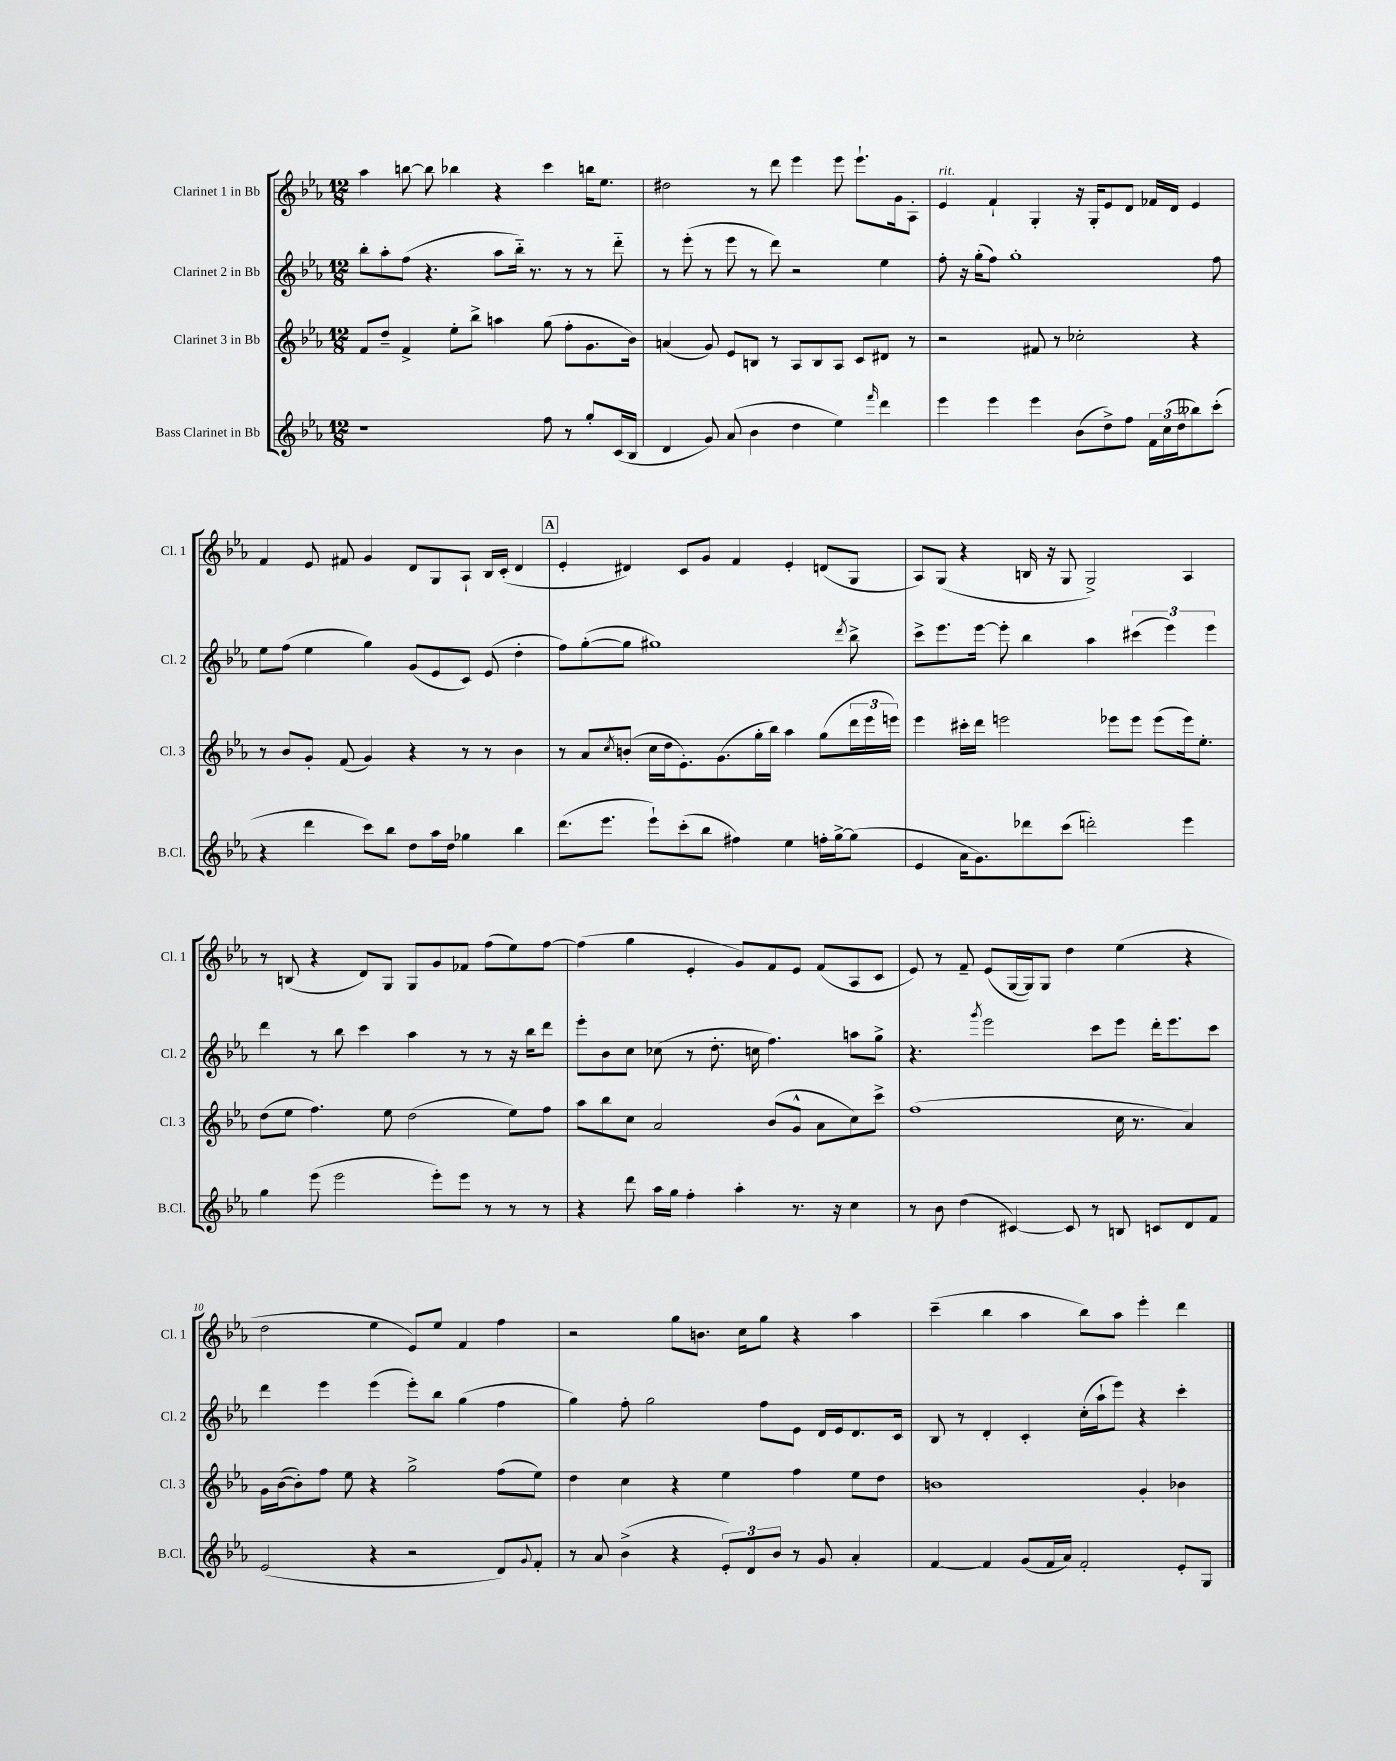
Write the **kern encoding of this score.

**kern	**kern	**kern	**kern
*part4	*part3	*part2	*part1
*staff4	*staff3	*staff2	*staff1
*I"Bass Clarinet in Bb	*I"Clarinet 3 in Bb	*I"Clarinet 2 in Bb	*I"Clarinet 1 in Bb
*I'B.Cl.	*I'Cl. 3	*I'Cl. 2	*I'Cl. 1
*clefG2	*clefG2	*clefG2	*clefG2
*k[b-e-a-]	*k[b-e-a-]	*k[b-e-a-]	*k[b-e-a-]
*M12/8	*M12/8	*M12/8	*M12/8
=1	=1	=1	=1
1r	8f/L	8bb-'\L	4aa-\
.	8dd~/J	8aa-'\	.
.	4f^/	(8ff\J	[8bbn\
.	.	4.r	8bb\]
.	8ee-'\L	.	4bb-X\
.	8bb-^\J	.	.
.	4aan\	8aa-\L	4r
.	.	16bb-\Jk)	.
.	.	8.r	.
8ff\	(8gg\	.	4ccc\
8r	8ff'\L	8r	.
8gg'/L	8.g\	8r	16bbn\KL
.	.	.	8.ee-\J
(16c/L	.	8ddd\	.
16B-/JJ	16b-\Jk)	.	.
=2	=2	=2	=2
4d/	(4an/	8r	2dd#X\
.	.	(8eee-'\	.
8g/)	8g/)	8r	.
(8a-/	8e-/L	8eee-\	.
4b-\	8Bn/J	8r	8r
.	8r	8ddd\)	8ddd\
4dd\	8A-/L	2r	4eee-\
.	8B/	.	.
4ee-\)	8A-/J	.	8eee-\
.	8c/L	.	8.eee-`\L
16qqfff/	.	.	.
4ddd\	8d#X/J	4ee-\	.
.	.	.	16g\k
.	8r	.	8A-'\J
=3	=3	=3	=3
!	!	!	!LO:TX:a:i:t=rit.
4eee-\	2r	8ff'\	4e-/
.	.	16r	.
.	.	(16gg'\KL	.
4eee-\	.	8ff\J)	4f`/
.	.	1gg'	.
4eee-\	8f#X/	.	4G'/
.	8r	.	.
(8b-\L	2cc-X'\	.	16r
.	.	.	16G'/KL
8dd^\)	.	.	8e-/
8ff\J	.	.	8d/J
24f\LL	.	.	16f-X/LL
(24cc\	.	.	.
.	.	.	16d/JJ
24dd\J	.	.	.
8bb--X\)	4r	.	4e-/
(8ccc'\J	.	8ff\	.
!!LO:LB:g=z
=4	=4	=4	=4
4r	8r	8ee-\L	4f/
.	8b-/L	(8ff\J	.
4ddd\	8g'/J	4ee-\	8e-/
.	(8f/	.	8f#X/
8ccc\L)	4g/)	4gg\)	4g/
8bb-\J	.	.	.
8dd\L	4r	(8g/L	8d/L
16aa-\L	.	8e-/	8G/
16dd\JJ	.	.	.
4gg-X\	8r	8c/J)	8A-`/J
.	8r	(8e-/	16B-/LL
.	.	.	(16c'/JJ
4bb-\	4b-\	4dd'\	4d/
!!LO:REH:place=s1:t=A
=5	=5	=5	=5
(8.ddd\L	8r	8ff\L)	4e-'/
.	8a-/L	([8gg'\	.
8.eee-\J	.	.	.
.	8qcc/	.	.
.	(8bn'/J	8gg\J]	4d#X/)
8eee-`\L)	16cc\LL	1gg#X)	.
.	16dd\J	.	.
(8ccc'\	8.e-'\)	.	8c/L
8bb-\J	.	.	8g/J
.	(8.g\	.	.
4ff#X\)	.	.	4f/
.	16gg'\L	.	.
.	16bb-\JJ)	.	.
4ee-\	4aa-\	.	4e-'/
16ffn'\LL	(8gg\L	.	(8dn/L
[16gg^\J	.	.	.
.	.	8qddd/	.
(8gg\J]	24ddd\L	8bb-^\	8G/J
.	24eee-\	.	.
.	24eeen\JJ)	.	.
=6	=6	=6	=6
4e-/	4eee-\	8ccc^\L	8A-/L)
.	.	8.eee-\	(8G/J
16a-\KL	16ccc#X'\LL	.	4r
8.g\)	16ddd\JJ	[16eee-\Jk	.
.	2eeen\	8eee-'\]	.
8ddd-X\	.	4bb-\	16Bn/
.	.	.	16r
(8ccc\J	.	.	8G/
2dddn'\)	.	4aa-\	2G^/)
.	8eee-X\L	.	.
.	8eee-\J	(6ccc#X\	.
.	(8eee-\L	.	.
.	.	6eee-\)	.
4eee-\	16eee-\k)	.	4A-/
.	8.ee-'\J	.	.
.	.	6eee-\	.
!!LO:LB:g=z
=7	=7	=7	=7
4gg\	(8dd\L	4ddd\	8r
.	8ee-\J	.	(8Bn/
(8eee-\	4.ff\)	8r	4r
2eee-\	.	8bb-\	.
.	.	4ccc\	8d/L)
.	8ee-\	.	8G/J
.	(2dd\	4aa-\	8G/L
8eee-'\L)	.	.	8g/
8eee-\J	.	8r	8f-X/J
8r	.	8r	(8ff\L
8r	8ee-\L)	16r	8ee-\)
.	.	16bb-\KL	.
8r	8ff\J	8ddd\J	[8ff\J
=8	=8	=8	=8
4r	8aa-\L	8eee-'\L	(4ff\]
.	8bb-\	8b-\	.
8ddd\	8cc\J	8cc\J	4gg\
16aa-\LL	2a-/	(8cc-X\	.
16gg\JJ	.	.	.
4ff'\	.	8r	4e-'/
.	.	8.dd'\	.
4aa-'\	.	.	8g/L)
.	.	16ccn\	.
.	(8b-/L	4.ff\)	8f/
8.r	8g^^/J	.	8e-/J
.	8a-\L	.	(8f/L
16r	.	.	.
4cc\	8cc\)	8aan\L	8A-/
.	8ccc^\J	8gg^\J	8c/J
=9	=9	=9	=9
8r	(1ff	4.r	8e-/)
8b-\	.	.	8r
(4dd\	.	.	8f~/
.	.	8qggg/	.
.	.	2eee-\	(8e-/L
[4c#X/)	.	.	[16G/L
.	.	.	16G/J])
.	.	.	8G/J
8c#/]	.	.	4dd\
8r	.	8ccc\L	.
8Bn/	16cc\	8eee-\J	(4ee-\
.	8.r	.	.
8cn/L	.	16ddd'\KL	.
.	.	8.eee-\	.
8d/	4a-/)	.	4r
8f/J	.	8ccc\J	.
!!LO:LB:g=z
=10	=10	=10	=10
(2e-/	16g\LL	4ddd\	2dd\
.	([16b-\J	.	.
.	8b-'\])	.	.
.	8ff\J	4eee-\	.
.	8ee-\	.	.
4r	4r	(4eee-\	4ee-\
2r	2gg^\	8eee-'\L)	8e-/L)
.	.	8bb-\J	8ee-/J
.	.	(4gg\	4f/
8d/L)	(8ff\L	4ff\	4ff\
8qqg/	.	.	.
8f'/J	8ee-\J)	.	.
=11	=11	=11	=11
8r	4dd\	4gg\)	2r
8a-/	.	.	.
(4b-^\	4cc\	8ff'\	.
.	.	2gg\	.
4r	4r	.	8gg\L
.	.	.	8.bn\J
12e-'/L)	4ee-\	.	.
.	.	.	16cc\KL
12d/	.	.	.
.	.	8ff\L	8gg\J
12b-/J	.	.	.
8r	4ff\	8e-\J	4r
8g/	.	16d/LL	.
.	.	16e-/J	.
4a-'/	8ee-\L	8.d/	4aa-\
.	8dd\J	.	.
.	.	16c/Jk	.
=12	=12	=12	=12
[4f/	1bn	8B-/	(4ccc~\
.	.	8r	.
4f/]	.	4d'/	4bb-\
(8g/L	.	4c'/	4aa-\
16f/L	.	.	.
16a-/JJ)	.	.	.
2f'/	.	(16cc'\LL	8bb-\L)
.	.	16aa-`\J	.
.	.	8eee-\J)	8aa-\J
.	4g'/	4r	4eee-'\
8e-'/L	4b-X\	4ccc'\	4ddd\
8G/J	.	.	.
==	==	==	==
*-	*-	*-	*-
